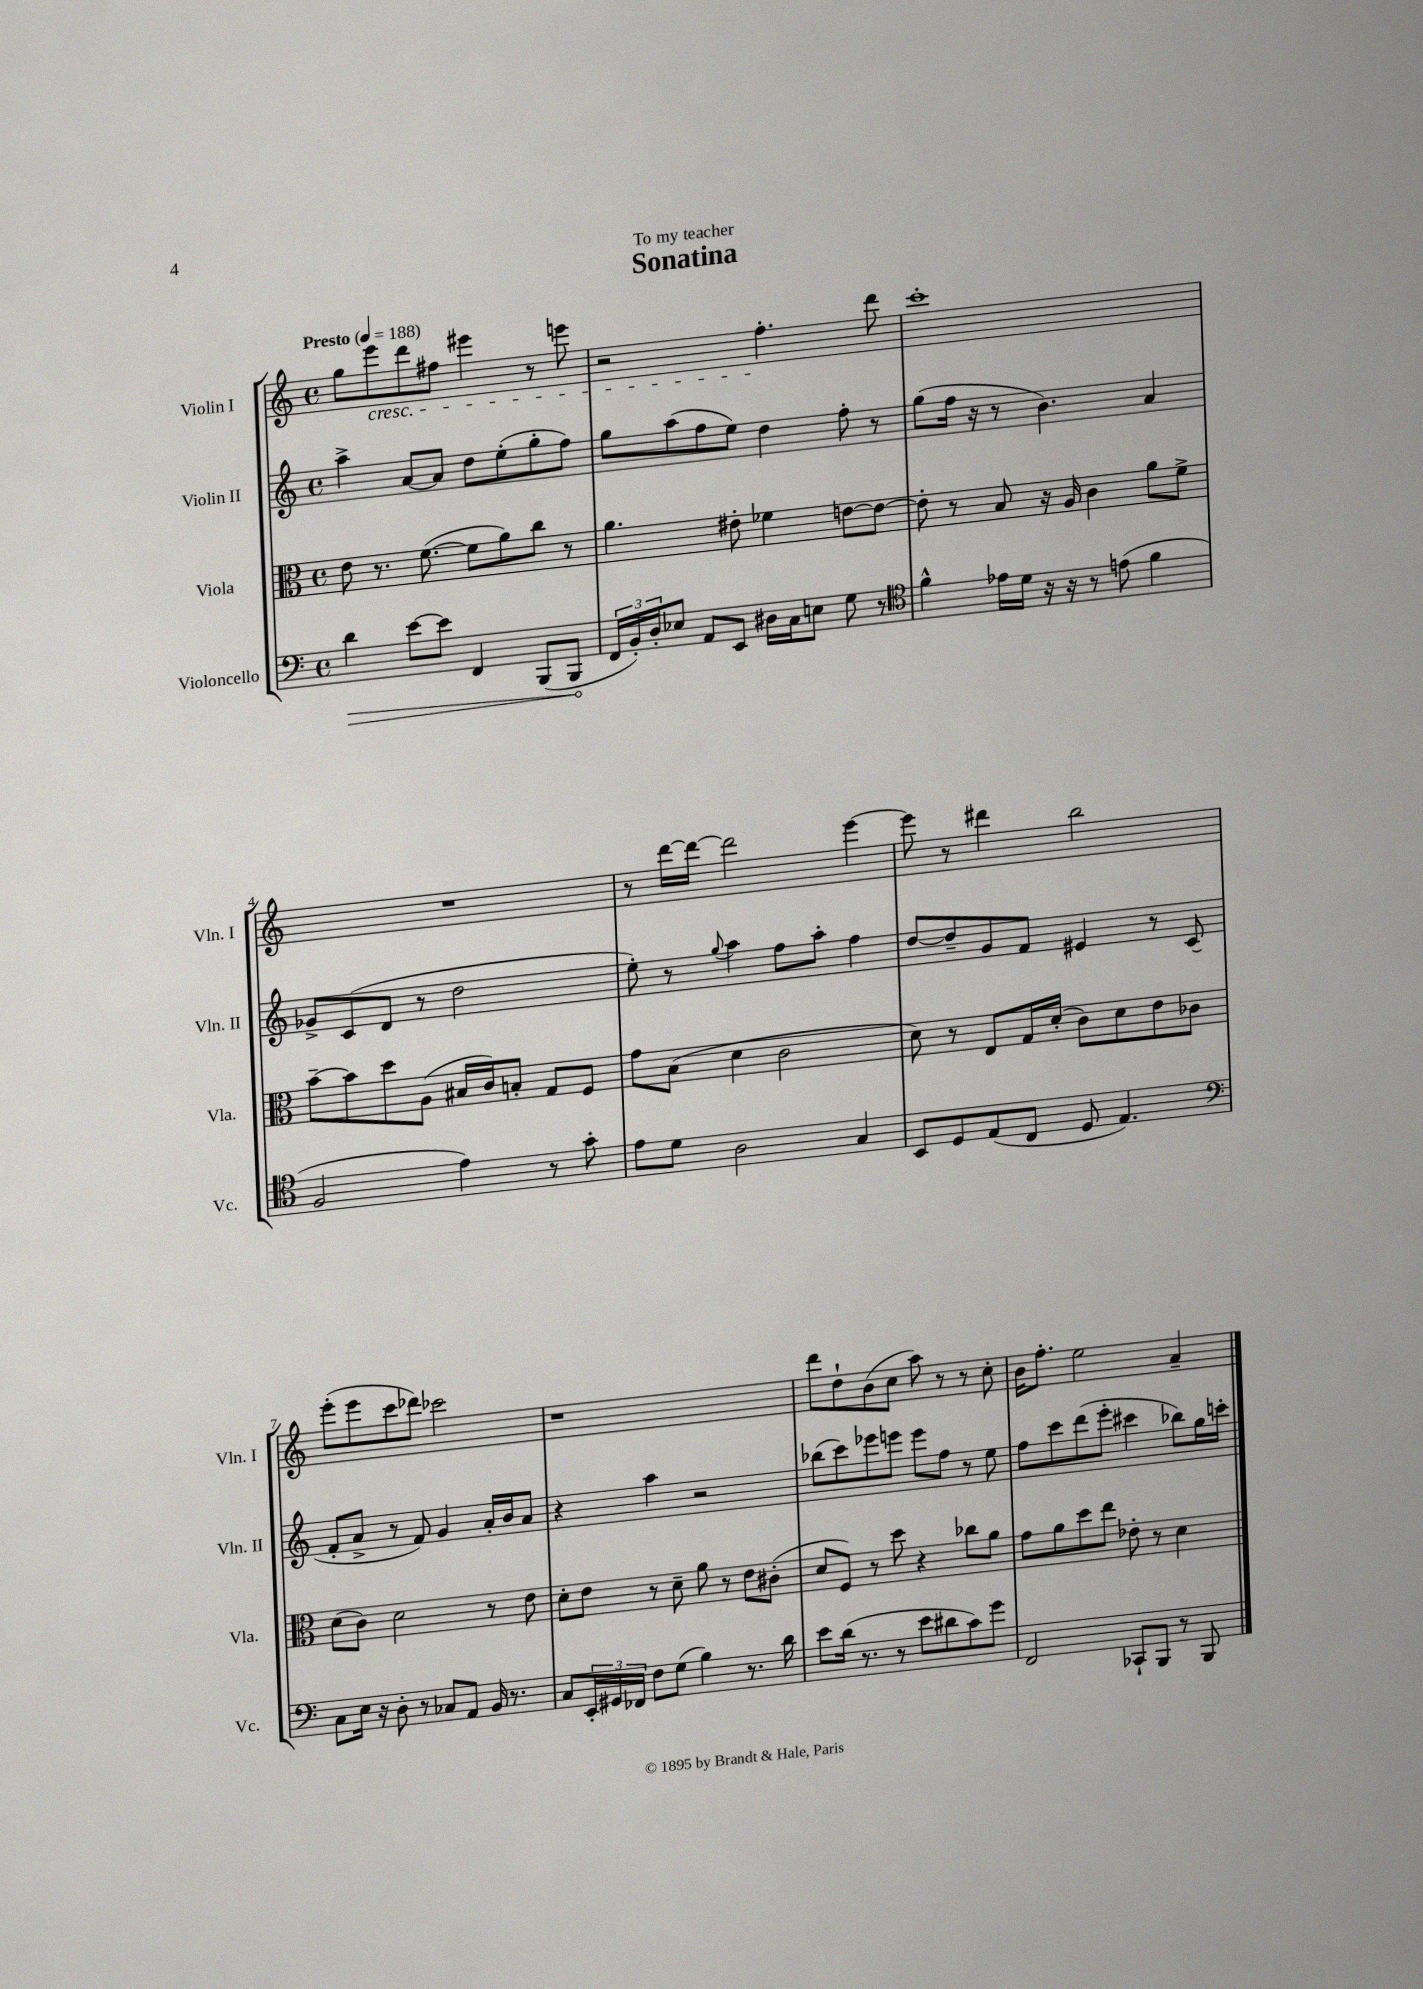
\header { title = "Sonatina" dedication = "To my teacher" }
<<
\new StaffGroup <<
\new Staff = "s0" \with { instrumentName = "Violin I" shortInstrumentName = "Vln. I" } {
    \clef treble \key c \major \defaultTimeSignature \time 4/4 \tempo "Presto" 4 = 188
    g''8 e'''8\cresc d'''8 fis''8 eis'''4 r8 e'''8 |
    r2 f''4.-.\! d'''8 |
    c'''1-. |
    R1 |
    r8 d'''16~ d'''16~ d'''2 e'''4~ |
    e'''8 r8 dis'''4 b''2 |
    e'''8-.( e'''8 c'''8 des'''8) ces'''2 |
    r1 |
    d'''8 d''8-! b'8( c''8 a''8) r8 r8 c''8-. |
    b'16 f''8.-. e''2 a'4-- \bar "|." |
}
\new Staff = "s1" \with { instrumentName = "Violin II" shortInstrumentName = "Vln. II" } {
    \clef treble \key c \major \defaultTimeSignature \time 4/4
    a''4-> a'8~ a'8 d''8 e''8-.( g''8-. f''8) |
    g''8 a''8( f''8 e''8) d''4 f''8-. r8 |
    g''8( f''16 r16 r8 b'4.) a'4 |
    ges'8-> c'8( d'8 r8 d''2 |
    e''8-.) r8 \appoggiatura { g''8 } a''4 f''8 a''8-. f''4 |
    d''8~ d''8-- g'8 f'8 eis'4 r8 c'8( |
    f'8-. a'8-> r8 f'8) g'4 a'16-. b'16 a'8 |
    r4 a''4 r2 |
    bes''8( c'''8) ees'''8 e'''8 e'''8 f''8 r8 e''8 |
    f''8 c'''8 d'''8( e'''8-. cis'''4 bes''8) g''16 c'''16-. \bar "|." |
}
\new Staff = "s2" \with { instrumentName = "Viola" shortInstrumentName = "Vla." } {
    \clef alto \key c \major \defaultTimeSignature \time 4/4
    e'8 r8. f'8.~( f'8 a'8) c''8 r8 |
    a'4. eis'8-. fes'4 e'8~ e'8~ |
    e'8-. r8 b8 r16 a16 c'4 a'8 f'8-> |
    b'8~-- b'8 d''8 a8( bis16 c'16) b8-. g8 f8 |
    g'8 b8( d'4 c'2 |
    d'8) r8 e8 g16 d'16-.( c'8) d'8 e'8 ces'8 |
    d'8( c'8) d'2 r8 e'8 |
    d'8-. e'8 r8 d'8-- a'8 r8 e'8 cis'8-.( |
    d'8 f8) r8 d''8 r4 ces''8 a'8 |
    g'8 a'8 d''8 e''8 ees'8-. r8 d'4 \bar "|." |
}
\new Staff = "s3" \with { instrumentName = "Violoncello" shortInstrumentName = "Vc." } {
    \clef bass \key c \major \defaultTimeSignature \time 4/4
    \once \override Hairpin.circled-tip = ##t d'4\> e'8~ e'8 f,4 b,,8( b,,8\! |
    \tuplet 3/2 { f,16 b,16-.) d16-. } ees8 a,8 e,8 dis16 c16 e8 g8 r8 |
    \clef tenor f'4-^ ees'16 d'16 r16 r16 r8 e'8( f'4 |
    f2 e'4) r8 g'8-. |
    e'8 d'8 a2 g4 |
    b,8 d8 e8( c8 d8 e4.) |
    \clef bass c8 e16 r16 d8-. r8 ces8 a,8 b,16 r8. |
    c8 \tuplet 3/2 { e,16-. gis,16 fes,16 } f8 g8( b4) r8. d'16 |
    e'8 d'16( r8. r8 e'8 dis'8 c'8) g'8 |
    f,2 ces,8-! b,,8 r8 b,,8 \bar "|." |
}
>>
>>
